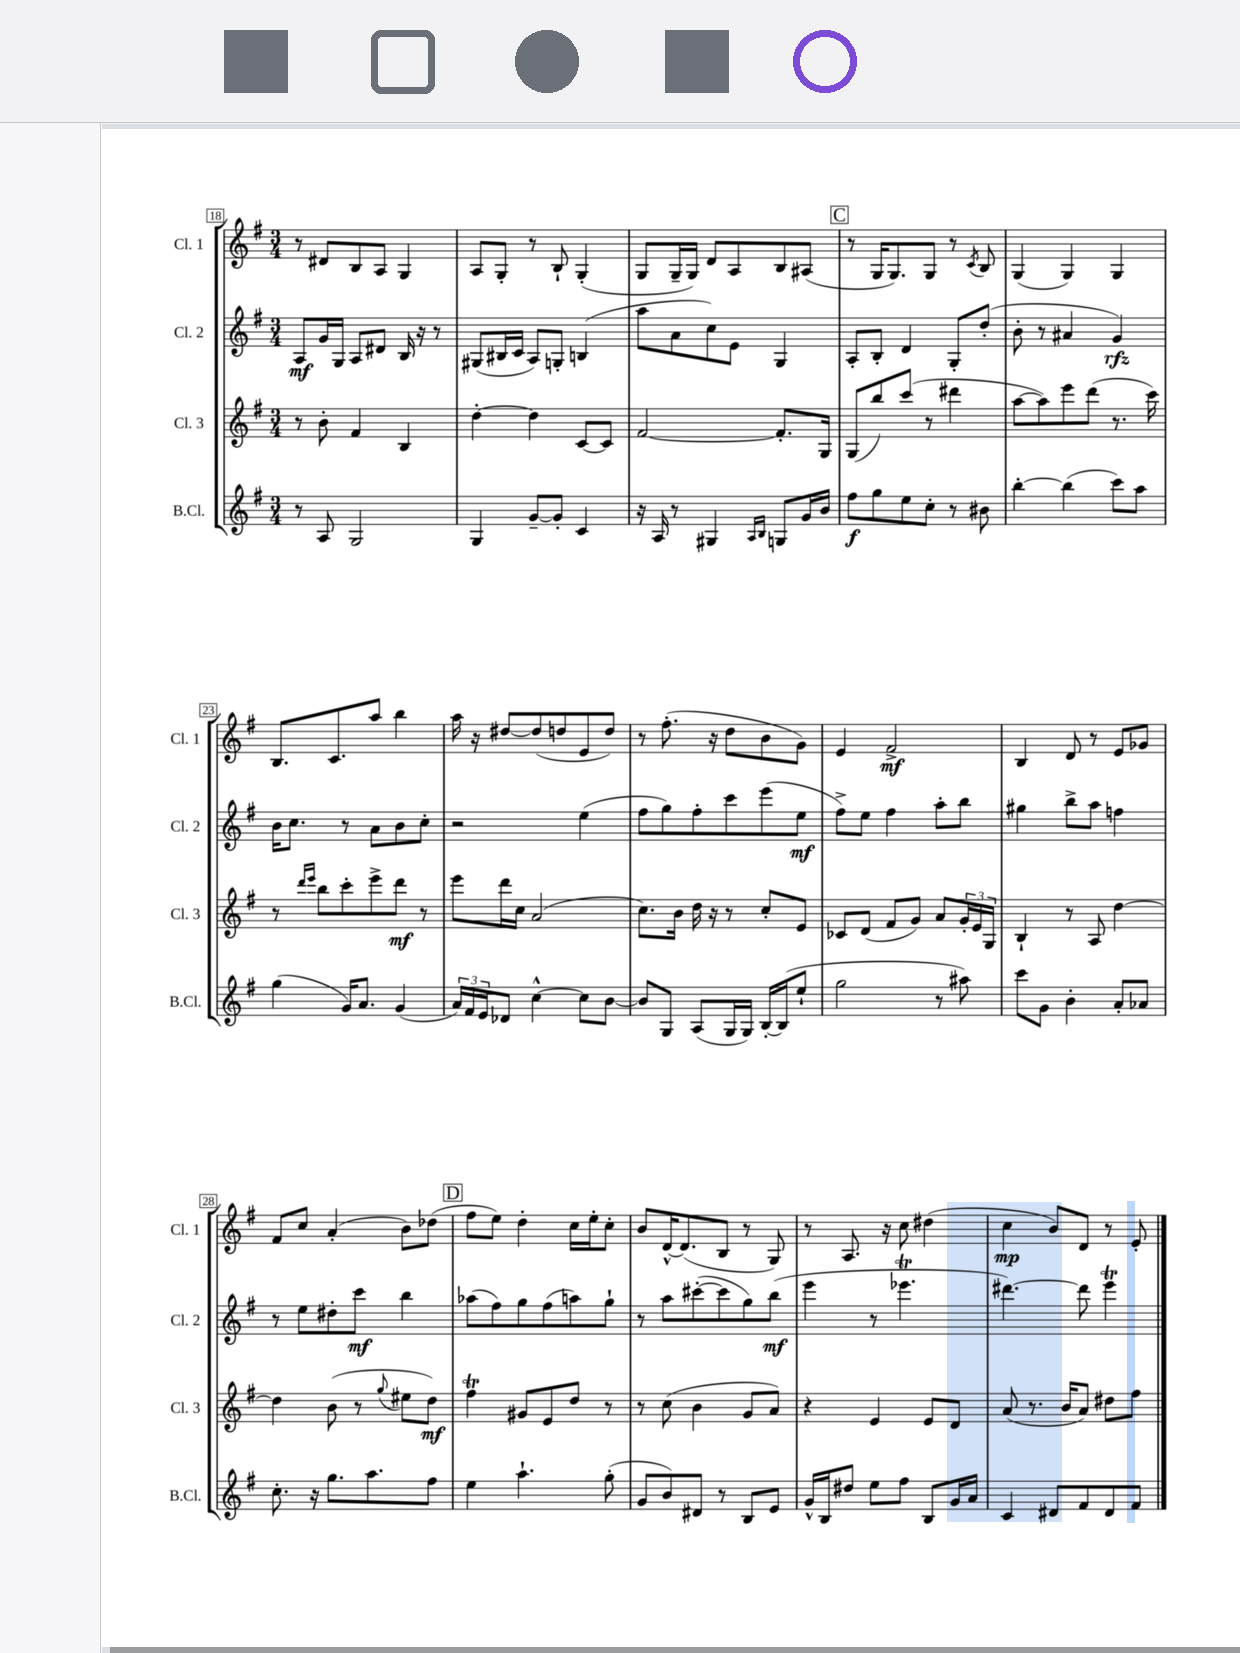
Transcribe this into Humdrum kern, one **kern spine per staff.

**kern	**kern	**kern	**kern
*staff4	*staff3	*staff2	*staff1
*clefG2	*clefG2	*clefG2	*clefG2
*k[f#]	*k[f#]	*k[f#]	*k[f#]
*M3/4	*M3/4	*M3/4	*M3/4
8r	8r	8A/L	8r
8A/	8b'\	16g/L	8d#/L
.	.	16G/JJ	.
2G/	4f#/	8A/L	8B/
.	.	8d#/J	8A/J
.	4B/	16B/	4G/
.	.	16r	.
.	.	8r	.
=	=	=	=
4G/	[4dd'\	(8G#/L	8A/L
.	.	16B#/L	8G'/J
.	.	16c/JJ	.
[8g~/L	4dd\]	8A/L)	8r
8g'/]J	.	8G'/J	8B`/
4c/	[8c/L	(4B/	(4G'/
.	8c/]J	.	.
=	=	=	=
16r	[2f#/	8aa\L	8G/L
16A/	.	.	.
8r	.	8a\	16G~/L
.	.	.	16G/JJ)
4G#/	.	8cc\)	8d/L
.	.	8e\J	8A/
16qqA/LL	.	.	.
16qqB/JJ	.	.	.
8G/L	8.f#'/]L	4G/	8B/
16g/L	.	.	(8A#/J
16b/JJ	16G/Jk	.	.
=	=	=	=
8ff#\L	(8G/L	8A'/L	8r
8gg\	8bb/)	8B'/J	16G/LK
.	.	.	8.G/)
8ee\	(8ccc/J	4d/	.
8cc'\J	8r	.	8G/J
8r	4ddd#\	8G'/L	8r
.	.	.	8qc/
8b#\	.	(8dd'/J	8B/
=	=	=	=
[4bb'\	[8aa\L	8b'\	(4G/
.	8aa\])	8r	.
(4bb\]	8eee\	4a#/	4G/)
.	(8ddd\J	.	.
8ccc\L)	8.r	4g/)	4G/
8aa\J	.	.	.
.	16ccc\)	.	.
=	=	=	=
(4gg\	8r	16b\LK	8.B/L
.	.	8.cc\J	.
.	16qqddd/LL	.	.
.	16qqeee/JJ	.	.
.	8bb\L	.	.
.	.	.	8.c/
16g/LK)	8ccc'\	8r	.
8.a/J	.	.	.
.	8eee^\	8a\L	8aa/J
(4g/	8ddd\J	8b\	4bb\
.	8r	8cc'\J	.
=	=	=	=
24a/LL)	8eee\L	2r	16aa\
24f#/	.	.	.
.	.	.	16r
24e/J	.	.	.
8d-/J	16ddd\L	.	[8dd#/L
.	16cc\JJ	.	.
[4cc^^\	(2a/	.	(8dd#/]
.	.	.	8dd/
8cc\]L	.	(4ee\	8e/
[8b\J	.	.	8dd/J)
=	=	=	=
8b/]L	8.cc\L)	8ff#\L	8r
8G/J	.	8gg\)	(8.ff#'\
.	16b\Jk	.	.
(8A/L	16dd\	8ff#'\	.
.	16r	.	16r
16G/L	8r	8ccc\	8dd\L
16G/JJ)	.	.	.
[16B'/LL	8cc'/L	(8eee\	8b\
(16B/]J	.	.	.
8ee`/J	8e/J	8ee\J	8g\J)
=	=	=	=
2gg\	8c-/L	8ff#^\L)	4e/
.	(8d/J	8ee\J	.
.	8f#/L	4ff#\	2f#^/
.	8g/J)	.	.
8r	8a/L	8aa'\L	.
8aa#\)	24g'/L	8bb\J	.
.	24e/	.	.
.	24G/JJ	.	.
=	=	=	=
8ccc\L	4B`/	4gg#\	4B/
8g\J	.	.	.
4b'\	8r	8bb^\L	8d/
.	8A/	8aa\J	8r
8a'/L	[4dd\	4ff\	8e/L
8a-/J	.	.	8g-/J
=	=	=	=
8.cc'\	4dd\]	8r	8f#/L
.	.	8ee\L	8cc/J
16r	.	.	.
8.gg\L	(8b\	8dd#'\	(4a'/
.	8r	8ccc\J	.
8.aa\	.	.	.
.	8qqgg/	.	.
.	8ee#\L	4bb\	8b\L)
8ff#\J	8dd\J)	.	(8dd-\J
=	=	=	=
4ee\	4ff#\	(8aa-\L	8ff#\L
.	.	8ff#\)	8ee\J)
4.aa`\	8g#/L	8gg\	4dd'\
.	8e/	(8ff#\	.
.	8dd/J	8aa\)	16cc\LL
.	.	.	16ee'\J
(8gg'\	8r	8gg`\J	8cc'\J
=	=	=	=
8g/L	8r	8r	8b/L
8b/)	(8cc\	8aa\L	[16d^^/K
.	.	.	(8.d/]
8d#/J	4b\	([8ccc#'\	.
8r	.	8ccc#\]	8B/J
8B/L	8g/L	8gg\)	8r
8e/J	8a/J)	(8bb\J	8G/)
=	=	=	=
16g^^/LL	4r	4eee\	8r
16B/J	.	.	.
8dd#/J	.	.	8.A/
8ee\L	4e/	8r	.
.	.	.	16r
8ff#\J	.	4.eee-\	8cc\
8B/L	8e/L	.	(4dd#\
16g/L	8d/J	.	.
16a/JJ	.	.	.
=	=	=	=
4c/	(8a/	[4.ddd#\)	4cc\
.	8.r	.	.
8d#/L	.	.	8b/L)
.	16b/LK	.	.
8f#/	8a/J)	8ddd#\]	8d/J
8d#/	8dd#\L	4eee\	8r
8f#/J	8ff#\J	.	8e'/
==	==	==	==
*-	*-	*-	*-
